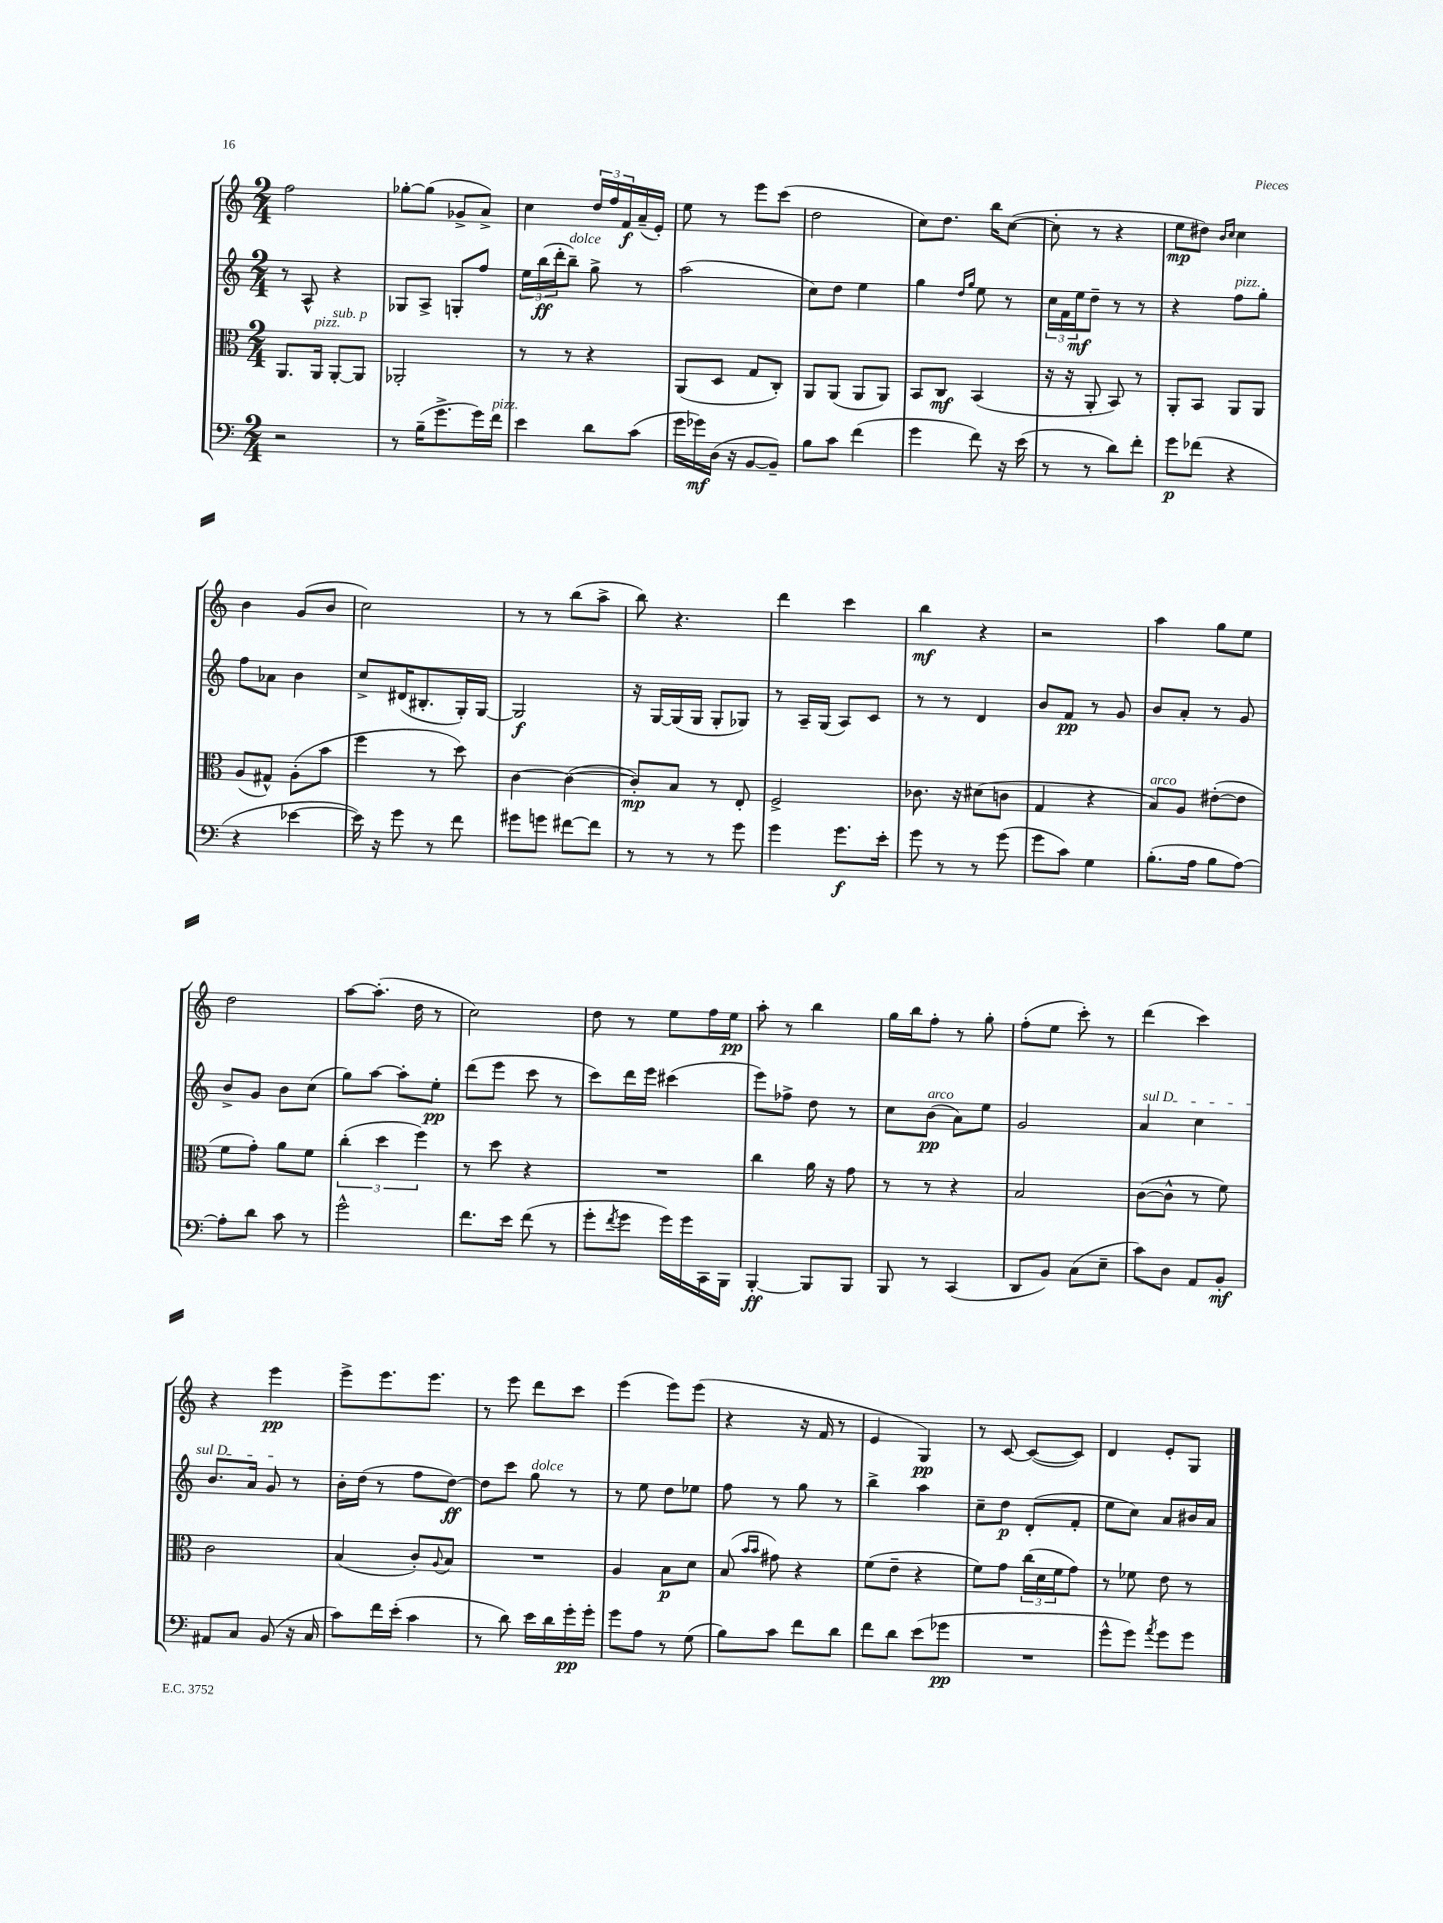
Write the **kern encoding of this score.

**kern	**kern	**kern	**kern
*staff4	*staff3	*staff2	*staff1
*clefF4	*clefC3	*clefG2	*clefG2
*k[]	*k[]	*k[]	*k[]
*M2/4	*M2/4	*M2/4	*M2/4
2r	8.AA/L	8r	2ff\
.	.	8A^^/	.
.	16AA/Jk	.	.
.	[8AA'/L	4r	.
.	8AA/]J	.	.
=	=	=	=
8r	2AA-'/	8G-/L	[8gg-'\L
(16B~\LK	.	8A^/J	(8gg-\]J
8.g^\	.	.	.
.	.	8G'/L	8g-^/L
16g\L)	.	8ff/J	8a^/J)
16f\JJ	.	.	.
=	=	=	=
4e\	8r	24ee\LL	4cc\
.	.	(24bb\	.
.	.	24ddd'\J	.
.	8r	8bb~\J)	.
8d\L	4r	8gg^\	24dd/LL
.	.	.	24ff/
.	.	.	24f/
(8c\J	.	8r	(16a~/
.	.	.	16e'/JJ)
=	=	=	=
16g\LL	(8AA/L	(2aa\	8ee\
16g-\)	.	.	.
(16D\JJ	8D/J	.	8r
16r	.	.	.
[8BB/L	8G/L	.	8eee\L
8BB~/]J)	8C'/J)	.	(8ccc\J
=	=	=	=
8B\L	8AA/L	8cc\L)	2dd\
8c\J	(8AA/J	8dd\J	.
(4f\	8AA/L	4ee\	.
.	8AA/J)	.	.
=	=	=	=
4g\	8BB/L	4gg\	8cc\L)
.	8C/J	.	8.dd\J
.	.	16qqdd/LL	.
.	.	16qqgg/JJ	.
8f\)	(4BB/	8ee\	.
.	.	.	16bb\LK
16r	.	8r	([8cc\J
(16e\	.	.	.
=	=	=	=
8r	16r	24cc\LL	8cc'\]
.	.	24f\	.
.	16r	.	.
.	.	24ee\J	.
8r	8AA'/	8dd~\J	8r
8d\L)	8BB/)	8r	4r
8f'\J	8r	8r	.
=	=	=	=
8g\L	8AA'/L	4r	8ee\L
(8f-\J	8BB/J	.	8dd#\J)
.	.	.	16qqb/LL
.	.	.	16qqcc/JJ
4r	8AA/L	8ff\L	4cc\
.	8AA/J	8gg'\J	.
=	=	=	=
4r	(8A/L	8ff\L	4b\
.	8G#^^/J)	8a-\J	.
[4e-\	(8A'\L	4b\	(8g/L
.	8b\J	.	8b/J
=	=	=	=
16e-\])	4ff\	8cc^/L	2cc\)
16r	.	.	.
8g\	.	(16d#/K	.
.	.	8.B#'/	.
8r	8r	.	.
8f\	8dd\)	16G'/L)	.
.	.	[16G/JJ	.
=	=	=	=
8g#\L	[4c\	2G/]	8r
8g\J	.	.	8r
[8f#\L	(4c\_	.	(8bb\L
8f#\]J	.	.	8aa^\J
=	=	=	=
8r	8c'/]L)	16r	8bb\)
.	.	[16G/LL	.
8r	8B/J	(16G/]	4.r
.	.	16G/JJ	.
8r	8r	8G'/L	.
8g\	8E'/	8G-/J)	.
=	=	=	=
4g\	2F^/	8r	4ddd\
.	.	16A~/LL	.
.	.	(16G/JJ	.
8.g\L	.	8A/L)	4ccc\
.	.	8c/J	.
16e'\Jk	.	.	.
=	=	=	=
8g\	8.c-\	8r	4bb\
8r	.	8r	.
.	16r	.	.
8r	(8d#\L	4d/	4r
(8g\	8c\J	.	.
=	=	=	=
8g\L	4G/	8b/L	2r
8c\J)	.	8f/J	.
4G\	4r	8r	.
.	.	8g/	.
=	=	=	=
(8.B'\L	8B/L)	8b/L	4aa\
.	8A/J	8a'/J	.
16A\Jk	.	.	.
8B\L	([8e#'\L	8r	8gg\L
[8A\J)	8e#\]J	8g/	8ee\J
=	=	=	=
8A'\]L	8f\L	8b^/L	2dd\
8d\J	8g'\J)	8g/J	.
8c\	8a\L	8b\L	.
8r	8f\J	(8cc\J	.
=	=	=	=
2g^^\	(6cc'\	8gg\L)	[8aa\L
.	.	[8aa\J	(8.aa'\]J
.	6dd\	.	.
.	.	8aa'\]L	.
.	.	.	16dd\
.	6ff\)	.	.
.	.	8ee'\J	8r
=	=	=	=
8.f\L	8r	(8ddd\L	2cc\)
.	8dd\	8eee\J	.
16e\Jk	.	.	.
(8f\	4r	8ccc\	.
8r	.	8r	.
=	=	=	=
8g'\L	2r	8ccc\L)	8dd\
8qf/	.	.	.
8g\J	.	16ddd\L	8r
.	.	16eee\JJ	.
16g\LL)	.	(4ccc#\	8ee\L
16g\	.	.	.
16CC\	.	.	16ff\L
16BBB\JJ	.	.	16ee\JJ
=	=	=	=
[4BBB'/	4cc\	8eee\L)	8aa'\
.	.	8ff-^\J	8r
8BBB/]L	16a\	8dd\	4bb\
.	16r	.	.
8BBB/J	8g\	8r	.
=	=	=	=
8BBB/	8r	8cc\L	16gg\LL
.	.	.	16bb\J
8r	8r	(8b\J	8ff'\J
(4CC/	4r	8a\L)	8r
.	.	8ee\J	8gg'\
=	=	=	=
8DD/L	2B/	2g/	(8ff'\L
8BB/J)	.	.	8ee\J
(8C\L	.	.	8ccc'\)
8E~\J	.	.	8r
=	=	=	=
8c\L)	([8c\L	4a/	(4ddd\
8D\J	8c^^\]J	.	.
8AA/L	8r	4cc\	4ccc\)
8BB'/J	8f\)	.	.
=	=	=	=
8AA#/L	2c\	8.b/L	4r
8C/J	.	.	.
.	.	16a/Jk	.
(8BB/	.	8g/	4eee\
16r	.	8r	.
16C/	.	.	.
=	=	=	=
8c\L)	(4B/	16b'\LL	8eee^\L
.	.	(16dd\JJ	.
16f\L	.	8r	8.eee\
(16e'\JJ	.	.	.
4c\	8c'/L)	8ff\L	.
.	.	.	8.eee\J
.	8qqA/	.	.
.	8B/J	[8dd\J)	.
=	=	=	=
8r	2r	8dd\]L	8r
8d\)	.	8ccc\J	8eee\
16e\LL	.	8gg\	8ddd\L
16d\	.	.	.
16g'\	.	8r	8ccc\J
16g'\JJ	.	.	.
=	=	=	=
8g\L	4A/	8r	(4eee\
8A\J	.	8ee\	.
8r	8B\L	8dd\L	8eee\L)
(8G\	8d\J	8ee-\J	(8eee\J
=	=	=	=
8B\L)	(8B/	8ff\	4r
.	16qqb/LL	.	.
.	16qqb/JJ	.	.
8c\J	8g#\)	8r	.
8f\L	4r	8gg\	16r
.	.	.	16f/
8d\J	.	8r	8r
=	=	=	=
8f\L	(8f\L	4bb^\	4e/
8d\J	8e~\J	.	.
(8e\L	4r	4aa\	4G/)
8g-\J	.	.	.
=	=	=	=
2r	8f\L)	8cc~\L	8r
.	8g\J	8dd\J	[8c/
.	(24cc\LL	(8d'/L	(8c/_L
.	24d\	.	.
.	24f\J	.	.
.	8g\J)	8f'/J	8c/]J)
=	=	=	=
8g^^\L	8r	8ee\L	4d/
8g\J)	8f-\	8cc\J)	.
8qa/	.	.	.
8g\L	8e\	8a/L	8e'/L
8g\J	8r	16b#/L	8G/J
.	.	16a/JJ	.
==	==	==	==
*-	*-	*-	*-
